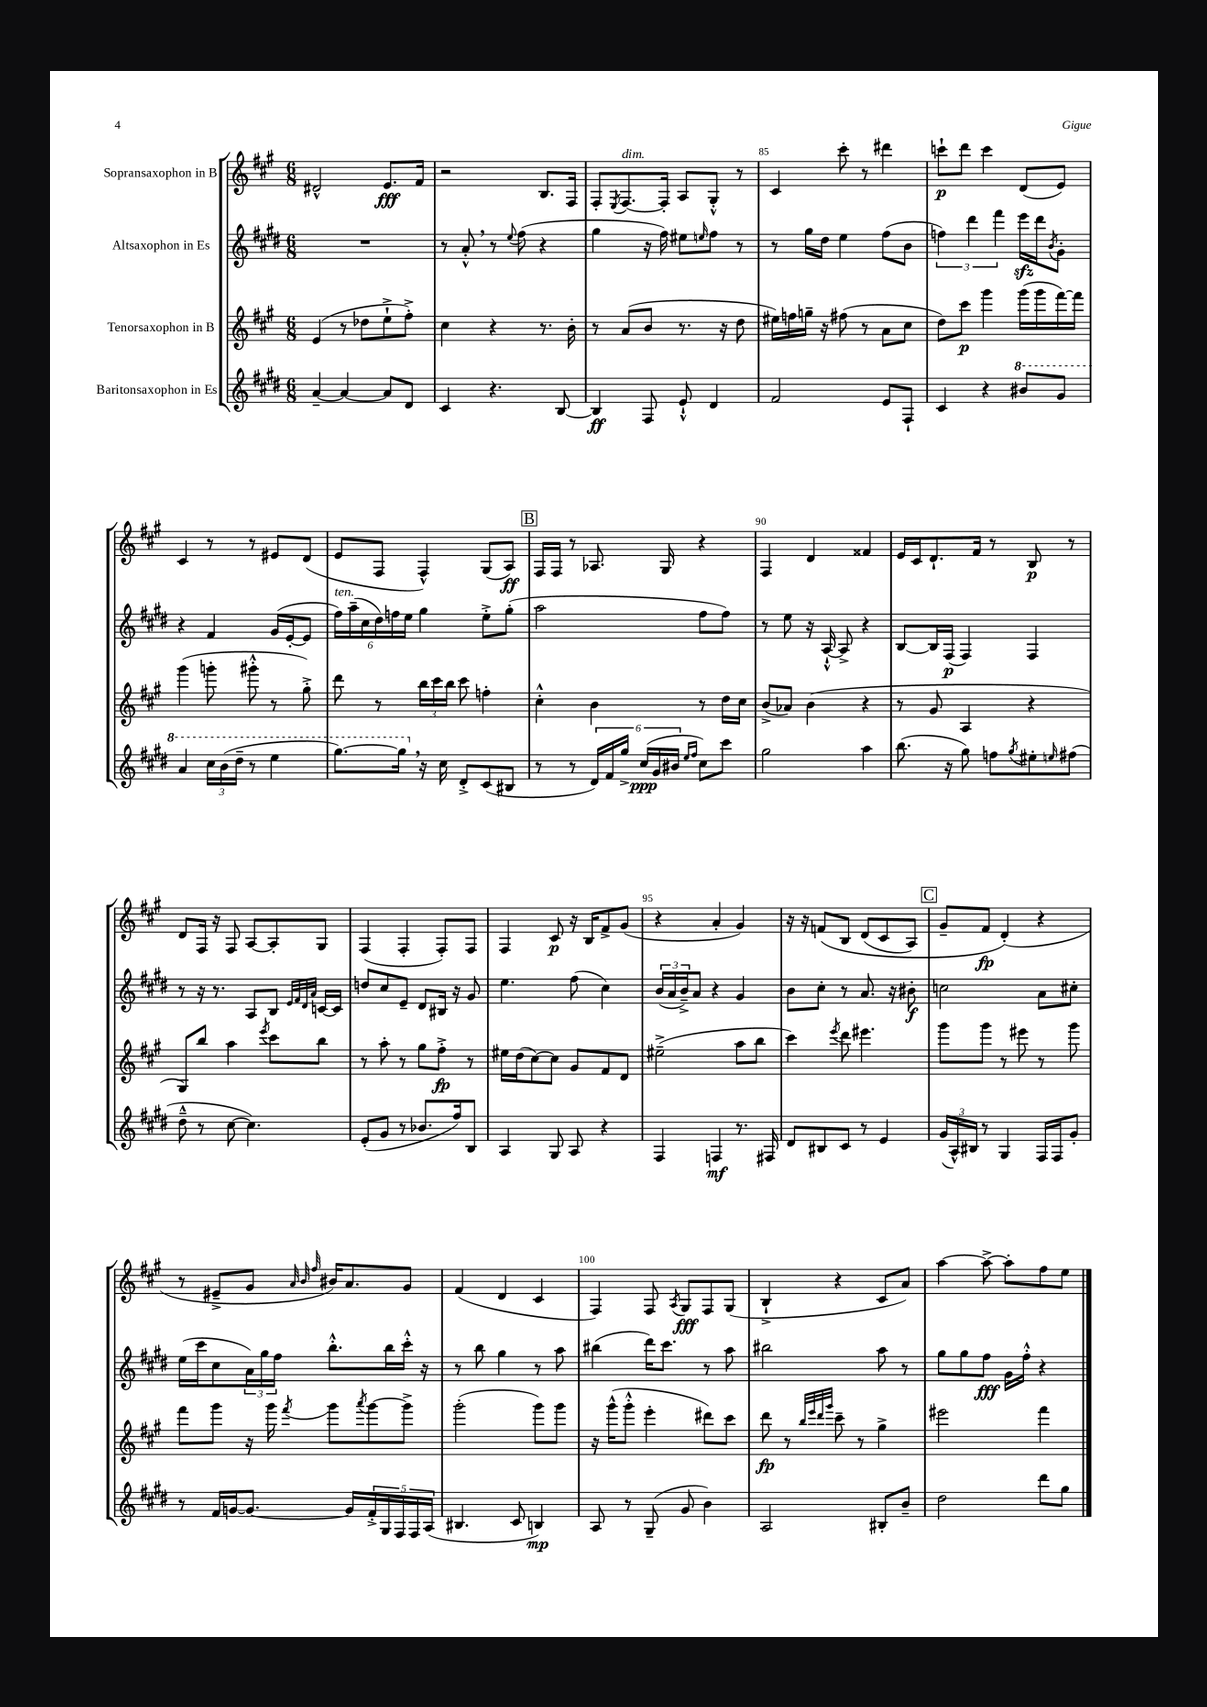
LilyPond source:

<<
\new StaffGroup <<
\new Staff = "s0" \with { instrumentName = "Sopransaxophon in B" } {
    \clef treble \key a \major \numericTimeSignature \time 6/8
    dis'2-^ e'8.\fff fis'16 |
    r2 b8. fis16 |
    fis8-. \acciaccatura { e8 } fis8.~^\markup { \italic "dim." } fis16-. a8 gis8-.-^ r8 |
    cis'4 cis'''8-. r8 dis'''4 |
    c'''8-!\p d'''8 c'''4 d'8( e'8) |
    cis'4 r8 r8 eis'8 d'8( |
    e'8 fis8 fis4-^) gis8( a8\ff) |
    \mark \markup { \box "B" } fis16 fis16 r8 aes8. gis16 r4 |
    fis4 d'4 fisis'4 |
    e'16 cis'16 d'8.-! fis'16 r8 b8\p r8 |
    d'8 fis16 r16 fis8 a8~ a8-. gis8 |
    fis4( fis4-. fis8-.) fis8 |
    fis4 cis'8\p r16 b16 fis'8-> gis'8( |
    r4 a'4-. gis'4) |
    r16 r16 f'8\( b8 d'8( cis'8 a8) |
    \mark \markup { \box "C" } gis'8-- fis'8\fp d'4-.(\) r4 |
    r8 eis'8---> gis'8 \grace { a'32 b'32 fis''32 } bis'16) a'8. gis'8 |
    fis'4( d'4 cis'4 |
    fis4) fis8 \acciaccatura { a8 } gis8\fff fis8 gis8( |
    b4-!-> r4 cis'8 a'8) |
    a''4~ a''8~-> a''8-. fis''8 e''8 \bar "|." |
}
\new Staff = "s1" \with { instrumentName = "Altsaxophon in Es" } {
    \clef treble \key e \major \numericTimeSignature \time 6/8
    R2. |
    r8 a'8-.-^ \breathe r8 \appoggiatura { e''8 } fis''8( r4 |
    gis''4 r16 fis''16) eis''8 \grace { e''16 } fis''8 r8 |
    r8 gis''16 dis''16 e''4 fis''8( b'8 |
    \tuplet 3/2 { f''4) dis'''4 fis'''4 } e'''16\sfz dis'''16 \acciaccatura { b'8 } gis'8-. |
    r4 fis'4 gis'16( e'16~-. e'8 |
    \tuplet 6/4 { fis''16^\markup { \italic "ten." }) a''16--( cis''16 dis''16) f''16 e''16 } gis''4 e''8-.-> gis''8-.( |
    \mark \markup { \box "B" } a''2 fis''8 fis''8) |
    r8 e''8 r16 a16~-!-^ a8-> r4 |
    b8~ b16 fis16\p( fis4) fis4 |
    r8 r16 r8. a8 b8 \grace { e'32 fis'32 dis'32 a'32 } c'16~ c'16 |
    d''8 cis''8 e'8-- dis'8 bis16 r16 gis'8 |
    e''4. fis''8( cis''4) |
    \tuplet 3/2 { b'16( a'16 b'16--->) } a'8 r4 gis'4 |
    b'8 cis''8-. r8 a'8. r16 bis'8-.\f |
    \mark \markup { \box "C" } c''2 a'8 cis''8-. |
    e''16( cis'''16 cis''8 \tuplet 3/2 { a'16) gis''16 fis''16 } b''8.-.-^ b''16 cis'''16-.-^ r16 |
    r8 b''8 gis''4 r8 a''8 |
    bis''4( dis'''16) cis'''8. r8 a''8 |
    bis''2 a''8 r8 |
    gis''8 gis''8 fis''8\fff gis'16 fis''16-.-^ r4 \bar "|." |
}
\new Staff = "s2" \with { instrumentName = "Tenorsaxophon in B" } {
    \clef treble \key a \major \numericTimeSignature \time 6/8
    e'4( r8 des''8 e''8-!-> fis''8-.->) |
    cis''4 r4 r8. b'16-. |
    r8 a'8( b'8 r8. r16 d''8 |
    eis''16) f''16 g''16-- r16 fis''8( r8 a'8 cis''8 |
    d''8) cis'''8\p gis'''4 gis'''16( gis'''16 fis'''16~) fis'''16 |
    gis'''4( g'''8-. gis'''8-.-^ r8 gis''8-.->) |
    d'''8 r8 \tuplet 3/2 { b''16 cis'''16 b''16 } cis'''8 f''4-. |
    \mark \markup { \box "B" } cis''4-.-^ b'4 r8 d''16 cis''16 |
    b'8->( aes'8) b'4( r4 |
    r8 gis'8 a4 r4 |
    gis8) b''8 a''4 \acciaccatura { e'''8 } cis'''8 b''8 |
    r8 a''8-. r8 gis''8 fis''8-.->\fp r8 |
    eis''16 d''16( cis''8~) cis''8 gis'8 fis'8 d'8 |
    eis''2--->( a''8 b''8 |
    cis'''4) \acciaccatura { e'''8 } d'''8 eis'''4. |
    \mark \markup { \box "C" } gis'''8 gis'''8 r8 eis'''8 r8 gis'''8 |
    fis'''8 gis'''8 r16 gis'''16 \acciaccatura { fis'''8 } gis'''8 \acciaccatura { a'''8 } gis'''8~ gis'''8-> |
    gis'''2-.( gis'''8) gis'''8 |
    r16 gis'''16-^( gis'''8-.-^ e'''4-. dis'''8) cis'''8 |
    d'''8\fp r8 \grace { b''32 e'''32 d'''32 gis'''32 } cis'''8-- r8 gis''4-> |
    eis'''2 fis'''4 \bar "|." |
}
\new Staff = "s3" \with { instrumentName = "Baritonsaxophon in Es" } {
    \clef treble \key e \major \numericTimeSignature \time 6/8
    a'4~-- a'4~ a'8 dis'8 |
    cis'4 r4. b8~ |
    b4\ff fis8 e'8-!-^ dis'4 |
    fis'2 e'8 fis8-! |
    cis'4 r4 \ottava #1 bis''8 gis''8 |
    a''4 \tuplet 3/2 { cis'''16 b''16( dis'''16-- } r8 e'''4 |
    gis'''8.~) gis'''16 \breathe \ottava #0 r16 cis''16 dis'8-.-> cis'8( bis8 |
    \mark \markup { \box "B" } r8 r8 \tuplet 6/4 { dis'16) fis'16 gis''16-> cis''16\ppp( gis'16 bis'16 } \grace { e''16 fis''16 } cis''8) cis'''8 |
    gis''2 a''4 |
    b''8.( r16 gis''8) f''8 \acciaccatura { gis''8 } eis''8-. \grace { e''16 } fis''8( |
    dis''8---^ r8 cis''8~ cis''4.) |
    e'8-.( gis'8 r8 bes'8. fis''16) b8 |
    a4 gis8 a8 r4 |
    fis4 f4\mf r8. fis16 |
    dis'8 bis8 cis'8 r8 e'4 |
    \mark \markup { \box "C" } \tuplet 3/2 { gis'16( a16-^) bis16 } r8 gis4 fis16 fis16 gis'8-. |
    r8 fis'16 g'16~ g'8.~ g'16 \tuplet 5/4 { fis'16-.-> gis16 fis16 fis16 a16( } |
    bis4. cis'8 b4\mp) |
    a8 r8 gis8--( gis'8 b'4) |
    a2 bis8-. b'8-- |
    dis''2 dis'''8 gis''8 \bar "|." |
}
>>
>>
\layout { \context { \Score currentBarNumber = #82 \override BarNumber.break-visibility = ##(#f #t #t) barNumberVisibility = #(every-nth-bar-number-visible 5) } }
